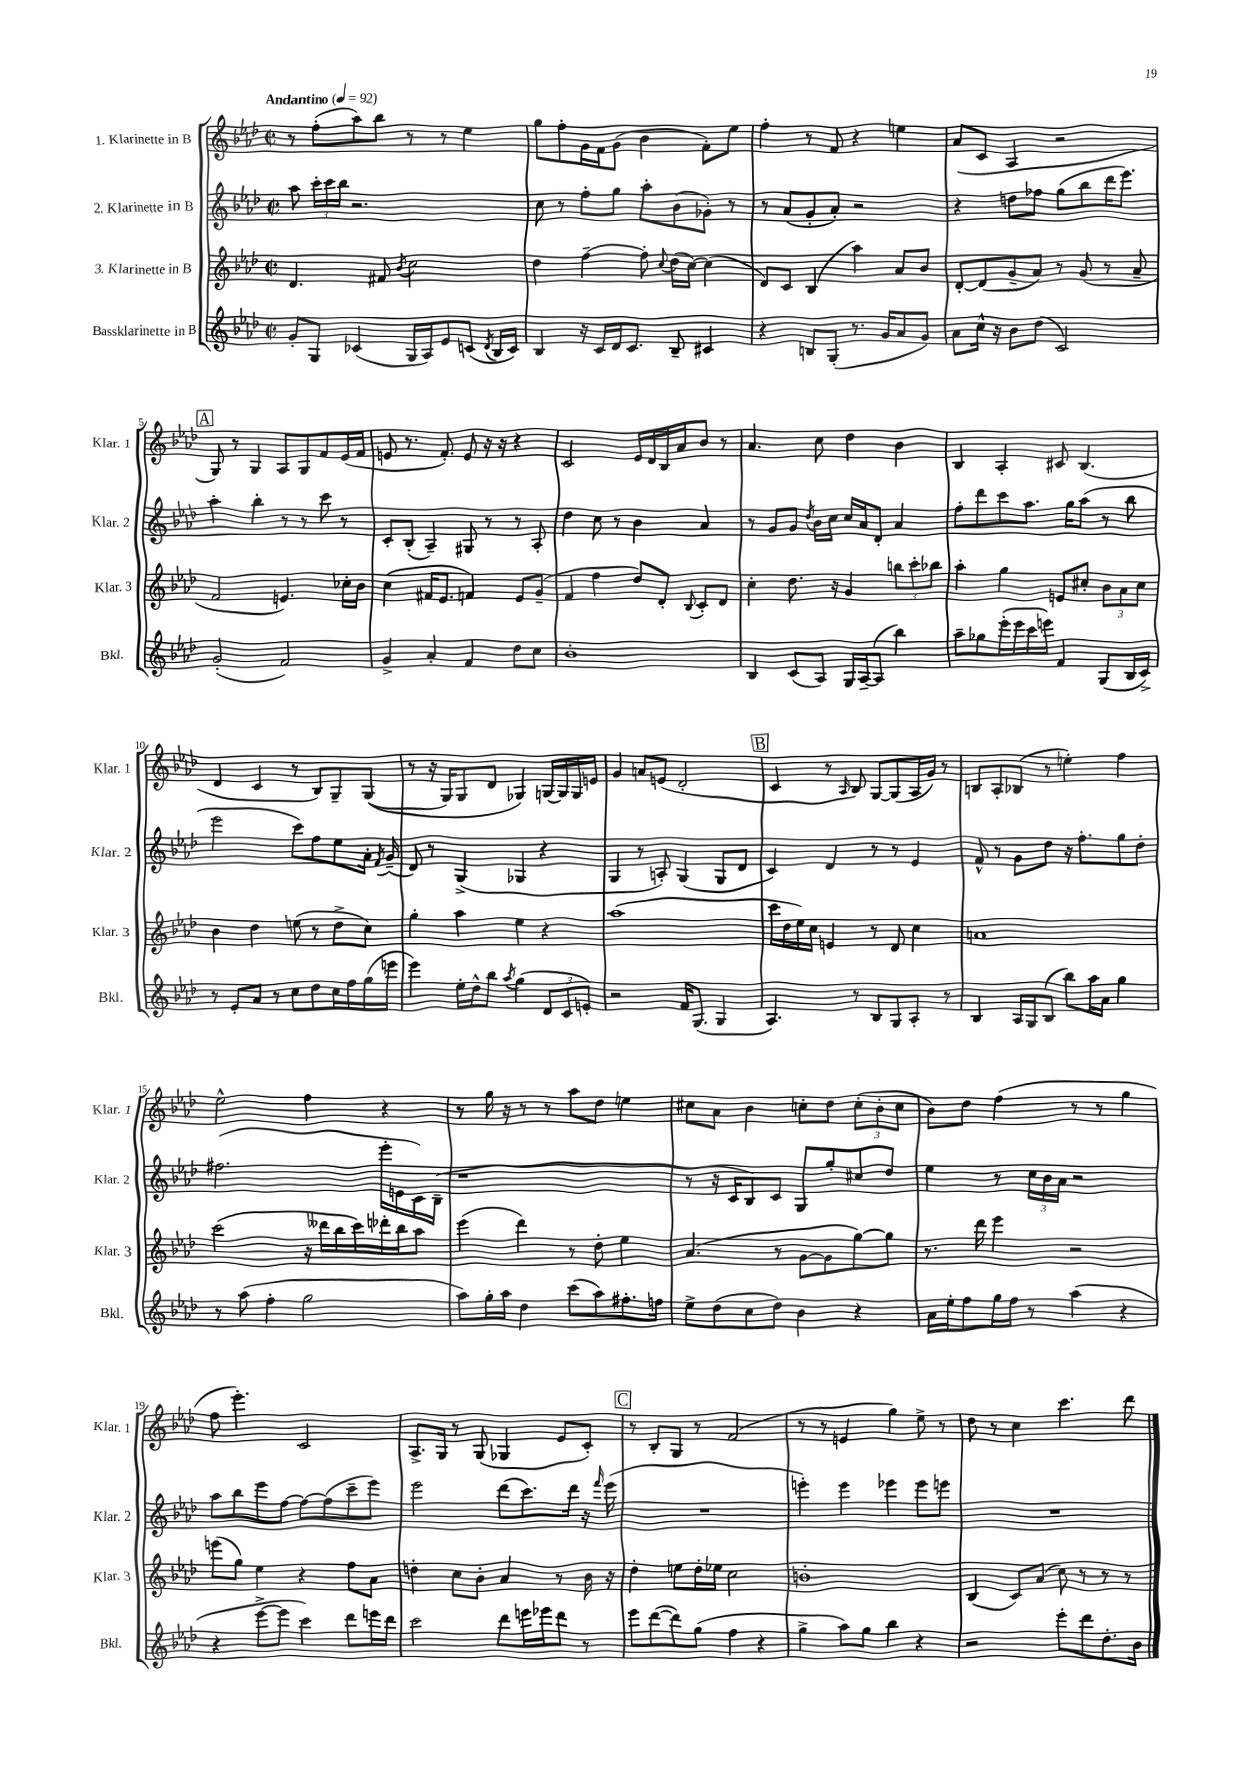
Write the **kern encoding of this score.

**kern	**kern	**kern	**kern
*staff4	*staff3	*staff2	*staff1
*clefG2	*clefG2	*clefG2	*clefG2
*k[b-e-a-d-]	*k[b-e-a-d-]	*k[b-e-a-d-]	*k[b-e-a-d-]
*M2/2	*M2/2	*M2/2	*M2/2
*met(c|)	*met(c|)	*met(c|)	*met(c|)
*MM92	*MM92	*MM92	*MM92
8g'	4.d-	8aa-	8r
8G	.	24ccc'	(8ff'
.	.	24ccc	.
.	.	24bb-	.
(4c-	.	2.r	8aa-)
.	8f#	.	8bb-
.	8qb-	.	.
16G	2cc	.	8r
16A-)	.	.	.
8e-	.	.	8r
(8c	.	.	4ee-
8qd-	.	.	.
16B-	.	.	.
16c)	.	.	.
=	=	=	=
4B-	4dd-	8cc	8gg
.	.	8r	8ff'
16r	[4ff~	8ff'	16g
16c	.	.	16f
16d-	.	8gg	(8g
8.c	.	.	.
.	8ff']	8aa-'	4b-
.	8qqcc	.	.
8B-~	(16dd-	(8b-	.
.	[16cc)	.	.
4c#	(4cc]	8g-')	8f')
.	.	8r	8ee-
=	=	=	=
4r	8d-)	8r	4ff'
.	8c	(8a-	.
8B	(4B-	8g'	8r
(8G'	.	8a-')	8f
8.r	4aa-)	2r	4r
16g	.	.	.
8a-	8a-	.	4ee
8g)	8b-	.	.
=	=	=	=
8a-	[8d-'	4r	(8a-
16cc^^	(8d-]	.	8c
16r	.	.	.
8b-	8g~	8dd	4A-
(8dd-	8a-)	8ff-	.
2c)	8r	(8gg	2r
.	(8g	8bb-	.
.	8r	16ddd-	.
.	.	8.eee-)	.
.	8a-~	.	.
=	=	=	=
(2g'	2f	4aa-'	8G)
.	.	.	8r
.	.	4bb-'	4G
2f)	4.e)	8r	8A-
.	.	8r	8G
.	.	8ccc	8f
.	16cc-'	8r	(16e-
.	16b-	.	16f
=	=	=	=
4g^	(4cc	8c'	8e
.	.	(8B-'	8.r
4a-'	16f#	4A-~)	.
.	8.e-	.	8.f')
4f	4f)	8G#	8e
.	.	8r	16r
.	.	.	16r
8dd-	8e-	8r	4r
8cc	(8g~	8A-'	.
=	=	=	=
1b-'	4f	4dd-	2c
.	4ff	8cc	.
.	.	8r	.
.	8dd-)	4b-	16e-
.	.	.	16d-
.	8d-'	.	16B-
.	.	.	16a-
.	8qqB-	.	.
.	8c'	4a-	8b-
.	8d-	.	8r
=	=	=	=
4B-	4cc'	8r	4.a-
.	.	8g	.
(8c	8.dd-	8g	.
.	.	8qdd-	.
8A-)	.	16b-	8cc
.	16r	16cc	.
16G	4g	16cc	4dd-
[16A-~	.	16a-	.
(8A-]	.	8d-'	.
4bb-)	12bb	4a-	4b-
.	12ccc'	.	.
.	12bb-	.	.
=	=	=	=
8aa-~	4aa-'	8ff'	4B-
8gg-	.	8ddd-	.
(16eee-'	4gg	8ccc	4A-'
16eee-	.	.	.
16ccc	.	8.aa-	.
16eee)	.	.	.
4f	8e	.	8c#
.	.	16gg	.
.	8cc#'	(8aa-	(4.B-
(8G	12b-	8r	.
.	12a-	.	.
16B-	.	8bb-	.
.	12cc#	.	.
16c^)	.	.	.
=	=	=	=
8r	4b-	2eee-	4d-
8e-'	.	.	.
8a-	4dd-	.	4c
8r	.	.	.
8cc	(8ee	8ccc)	8r
8dd-	8r	8ff	8B-)
16cc	8dd-^	8ee-	8G~
16ff	.	.	.
(16gg	8cc)	16a-'	&((8G
.	.	8qf	.
16eee	.	(16g~	.
=	=	=	=
4eee-)	4gg'	8d-)	8r
.	.	8r	16r
.	.	.	16G)
16ee-'	4aa-	(4G^	8G
16dd-^^	.	.	.
8bb-	.	.	8d-
8qaa-	.	.	.
(4gg	4ee-	4G-	4G-&)
12d-	4r	4r	[16G
.	.	.	16G]
12c	.	.	.
.	.	.	16G
12e')	.	.	.
.	.	.	16e
=	=	=	=
2r	(1aa-	4G	4g
.	.	8r	8a
.	.	8A')	(8e
16f	.	(4G	2d-'
(8.G	.	.	.
4G	.	8G	.
.	.	8d-	.
=	=	=	=
4.A-)	16ccc	4c)	4c
.	16dd-	.	.
.	16ee-)	.	.
.	16cc	.	.
.	4e	4d-	8r
.	.	.	16qqA-
8r	.	.	8B-)
8B-	8r	8r	[8G
8G	8d-	8r	(8G]
8A-'	4cc	4e-	16A-
.	.	.	16g)
8r	.	.	8r
=	=	=	=
4B-	1a	8f^^	8B
.	.	8r	8A-'
16A-	.	8g	(8B-
16G	.	.	.
(8B-	.	8dd-	8r
8bb-)	.	16r	4ee')
.	.	8.ff'	.
16aa-	.	.	.
16a-	.	.	.
4gg	.	8gg	4ff
.	.	8dd-'	.
=	=	=	=
8r	(2ccc	(2.ff#	2ee-^^
(8aa-	.	.	.
4ff'	.	.	.
2gg	16r	.	4ff
.	16ddd--	.	.
.	16bb-	.	.
.	16ccc)	.	.
.	16ddd-'	16eee-'	4r
.	16bb-	16e	.
.	8aa-	16c)	.
.	.	(16B-~	.
=	=	=	=
8aa-)	(4eee-	1r	8r
16gg'	.	.	16gg
16aa-	.	.	16r
4dd-	4ddd-)	.	8r
.	.	.	8r
(8ccc	8r	.	8aa-
8aa-)	8dd-'	.	8dd-
8.ff#'	4ee-	.	4ee
16ff	.	.	.
=	=	=	=
8ee-^	(4.a-	8r	8cc#
(8dd-	.	16r	8a-
.	.	16c	.
8cc	.	8B-)	4b-
8dd-)	8r	8c	.
4b-	[8g	8G	8cc'
.	8g]	8gg'	8dd-
4r	[8gg)	8cc#	(12cc'
.	.	.	12b-'
.	8gg]	8dd-	.
.	.	.	12cc
=	=	=	=
16a-	8.r	4ee-	8b-)
16ee-'	.	.	.
8ff	.	.	8dd-
.	16ddd-	.	.
16gg	4eee-	8r	(4ff
16ff	.	.	.
8r	.	24cc	.
.	.	24b-	.
.	.	24a-	.
(4aa-	2r	2r	8r
.	.	.	8r
4r	.	.	4gg
=	=	=	=
4r	(8eee	8aa-	8ff
.	8gg)	8bb-	4.eee-')
[8eee-^	4ee-	8eee-	.
8eee-]	.	[8ff	.
4ccc)	4r	8ff_	2c
.	.	(8ff]	.
8ddd-	8ff	8ccc~	.
16eee	8a-	8eee-)	.
16ddd-	.	.	.
=	=	=	=
2ccc	4dd'	2eee-	8.A-^
.	.	.	16G
.	8cc	.	8r
.	8b-'	.	(8G
8ddd-	4a-	(8ddd-	4G-
16eee	.	8.ccc)	.
16eee-	.	.	.
8ddd-	8r	.	8e-
.	.	16ddd-	.
8r	16b-	16r	8c')
.	.	16qqfff	.
.	16r	(16eee-	.
=	=	=	=
8eee-	4dd-'	1r	8r
([8ddd-	.	.	8B-'
8ddd-])	8ee	.	8G
(8gg	16dd-'	.	8r
.	16ee-	.	.
4ff	2cc	.	(2f
4r	.	.	.
=	=	=	=
4gg^	1b'	4eee')	8r
.	.	.	8r
8aa-)	.	4eee	4e
8gg	.	.	.
4bb-	.	4eee-	4gg)
4r	.	8eee-	8ee-^
.	.	8eee	8r
=	=	=	=
2r	(4B-	1r	8dd-
.	.	.	8r
.	8c)	.	4cc
.	(8a-	.	.
8eee-'	8cc)	.	4.ccc
8ddd-	8r	.	.
8.dd-'	8r	.	.
.	8r	.	8ddd-
16b-	.	.	.
==	==	==	==
*-	*-	*-	*-
